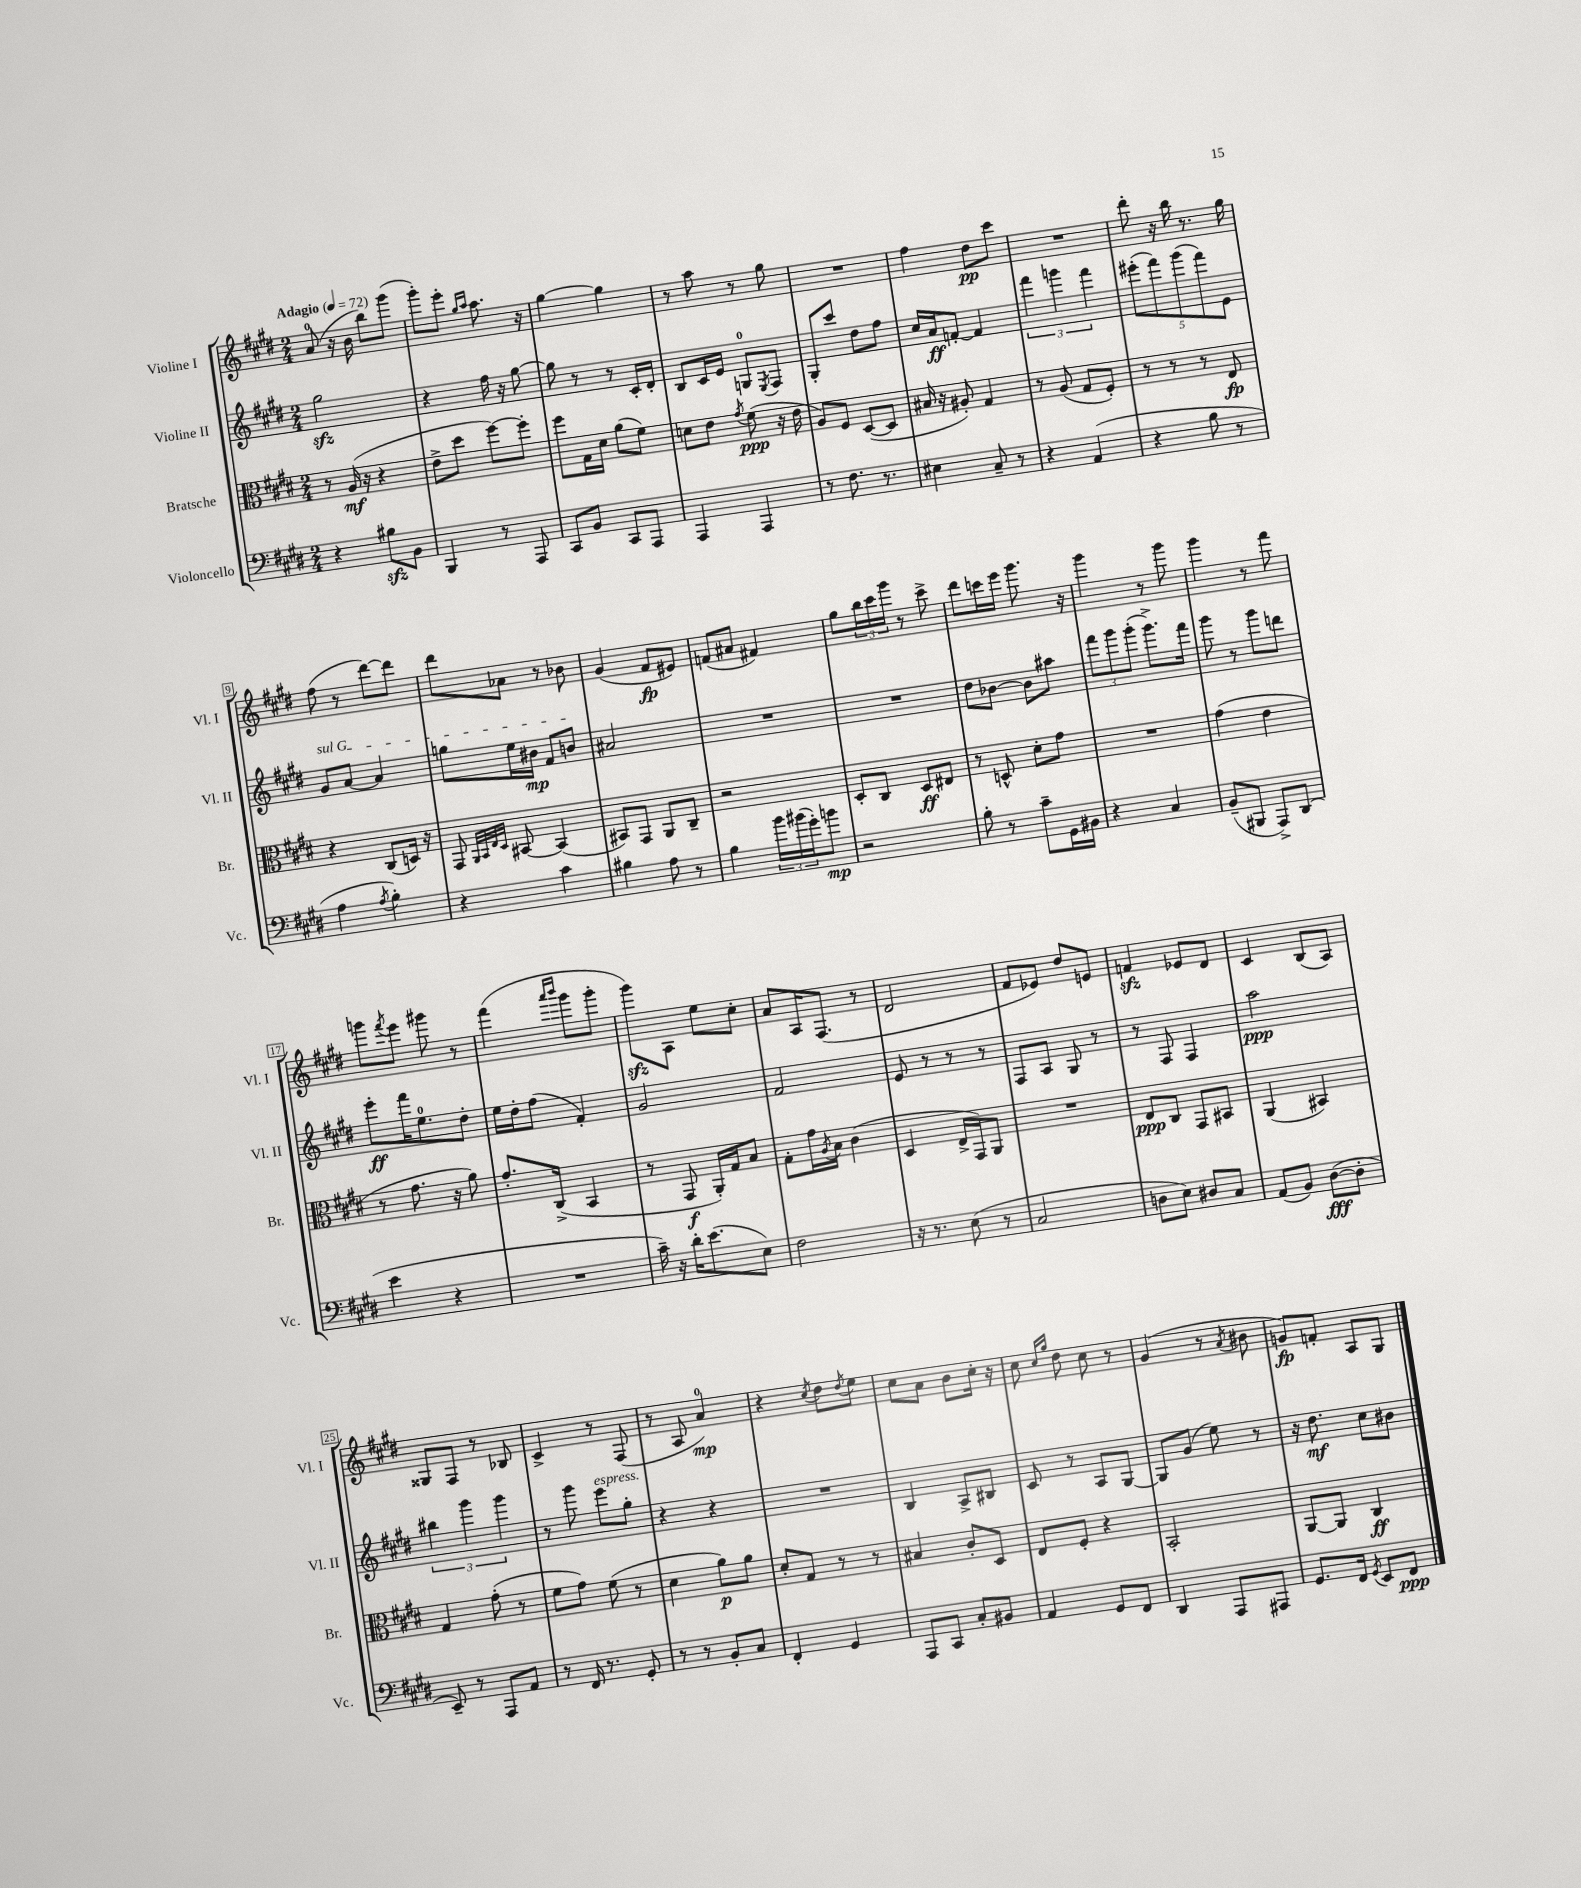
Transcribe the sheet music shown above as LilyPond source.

<<
\new StaffGroup <<
\new Staff = "s0" \with { instrumentName = "Violine I" shortInstrumentName = "Vl. I" } {
    \clef treble \key e \major \numericTimeSignature \time 2/4 \tempo "Adagio" 4 = 72
    a'8-0( r16 b'16 b''8) gis'''8( |
    gis'''8-.) e'''8-. \grace { gis''16 a''16 } a''8. r16 |
    gis''4~ gis''4 |
    r8 a''8 r8 gis''8 |
    R2 |
    fis''4 dis''8\pp cis'''8 |
    R2 |
    dis'''8-. r16 b''16 r8. gis''16 |
    fis''8( r8 dis'''8~) dis'''8 |
    dis'''8 aes'8 r8 bes'8 |
    gis'4( fis'8\fp eis'8) |
    f'8( ais'8 fis'4) |
    gis''8 \tuplet 3/2 { b''16 cis'''16 gis'''16 } r8 cis'''8-> |
    dis'''8 c'''16 e'''16 gis'''8. r16 |
    gis'''4 r8 gis'''8 |
    gis'''4 r8 fis'''8 |
    g'''8 \acciaccatura { fis'''8 } e'''8 gis'''8 r8 |
    fis'''4( \grace { a'''16 b'''16 } gis'''8 gis'''8-. |
    gis'''8\sfz) a8 e''8 cis''8-. |
    a'8 a16 fis8.( r8 |
    dis'2 |
    fis'8 ees'8) dis''8 e'8 |
    f'4\sfz ees'8 dis'8 |
    cis'4 b8( a8) |
    gisis8 fis8 r8 bes8 |
    cis'4-> r8 fis8( |
    r8 a8 a'4-0\mp) |
    r4 \acciaccatura { cis''8 } dis''8 \acciaccatura { dis''8 } e''8 |
    cis''8 a'8 b'8 cis''16-. r16 |
    cis''8 \grace { cis''16 gis''16 } dis''8 cis''8 r8 |
    gis'4( r8 \acciaccatura { a'8 } bis'8 |
    g'8\fp) f'8-. a8 gis8 \bar "|." |
}
\new Staff = "s1" \with { instrumentName = "Violine II" shortInstrumentName = "Vl. II" } {
    \clef treble \key e \major \numericTimeSignature \time 2/4
    gis''2\sfz |
    r4 fis''16 r16 gis''8~ |
    gis''8 r8 r8 cis'16-. dis'16-. |
    b8 cis'16 e'16 g8-0 \acciaccatura { e8 } fis8 |
    gis8-. cis'''8 dis''8 fis''8 |
    cis''16 a'16\ff f'8~-. f'4 |
    \tuplet 3/2 { fis'''4 g'''4 fis'''4 } |
    \tuplet 5/4 { eis'''8-.( fis'''8) gis'''8( fis'''8) e'8 } |
    \once \override TextSpanner.bound-details.left.text = \markup { \italic "sul G" } gis'8\startTextSpan a'8~ a'4 |
    g''8 e''16 bis'16\mp fis'8 b'8\stopTextSpan |
    ais'2 |
    R2 |
    R2 |
    dis''8 bes'8~ bes'8 ais''8 |
    \tuplet 3/2 { fis'''8 gis'''8 gis'''8-.( } gis'''8.->) fis'''16 |
    gis'''8 r8 gis'''8 d'''8 |
    e'''8-.\ff fis'''16 e''8.-0 dis''8-. |
    e''16 dis''16-. fis''8( fis'4-.) |
    gis'2 |
    fis'2 |
    e'8 r8 r8 r8 |
    fis8 a8 gis8 r8 |
    r8 fis8 fis4 |
    a''2\ppp |
    \tuplet 3/2 { bis''4 gis'''4 gis'''4 } |
    r8 gis'''8 e'''8^\markup { \italic "espress." } gis''8-. |
    r4 r4 |
    R2 |
    b4 a8-> bis8 |
    cis'8 r8 a8 gis8~ |
    gis8 gis'8( e''8) r8 |
    r16 dis''8.\mf cis''8 bis'8 \bar "|." |
}
\new Staff = "s2" \with { instrumentName = "Bratsche" shortInstrumentName = "Br." } {
    \clef alto \key e \major \numericTimeSignature \time 2/4
    r8 a16\mf( r16 r4 |
    e'8-> dis''8 fis''8~) fis''8-. |
    fis''8 gis16 dis'16 a'8( fis'8) |
    d'8 e'8 \acciaccatura { gis'8 } fis'8\ppp( r16 e'16 |
    a8) fis8 dis8~( dis8 |
    bis16 r16 ais8-.) gis4 |
    r8 a8( gis8 fis8-.) |
    r8 r8 r8 e8\fp |
    r4 cis8( d16) r16 |
    gis,8 \grace { a,32 b,32 e32 dis32 } bis,8~ bis,4( |
    bis,8) gis,8 a,8 cis8-- |
    r2 |
    dis8-. cis8 dis8\ff eis8 |
    r8 d8-^ dis'8-. gis'8 |
    R2 |
    gis'4( e'4 |
    r8 gis'8. r16 a'8) |
    gis'8.-. cis16->( b,4 |
    r8 gis,8\f a,16-.) gis16 b8 |
    gis8-. gis'16 \acciaccatura { a8 } b16 cis'4( |
    dis4 e16-> gis,16) a,8 |
    R2 |
    e8\ppp cis8 gis,8 bis,8 |
    a,4( bis,4) |
    gis4 gis'8-.( r8 |
    fis'8 gis'8) fis'8( r8 |
    dis'4 a'8\p) a'8 |
    dis'8-. gis8 r8 r8 |
    bis4 cis'8-. dis8 |
    e8 fis8-. r4 |
    b,2-. |
    a,8~ a,8 cis4\ff \bar "|." |
}
\new Staff = "s3" \with { instrumentName = "Violoncello" shortInstrumentName = "Vc." } {
    \clef bass \key e \major \numericTimeSignature \time 2/4
    r4 bis8\sfz b,8 |
    b,,4 r8 a,,8 |
    cis,8 b,8 cis,8 a,,8 |
    a,,4 a,,4 |
    r8 fis8. r8. |
    eis4 cis8-- r8 |
    r4 a,4( |
    r4 b8 r8 |
    a4 \acciaccatura { a8 } b4-.) |
    r4 cis'4 |
    bis4 a8 r8 |
    b4 \tuplet 3/2 { b'16 bis'16( gis'16-.) } b'8\mp |
    r2 |
    b8-. r8 cis'8-- gis,16 bis,16 |
    r4 cis4 |
    b,8--( bis,,8 a,,8->) dis,8( |
    e'4 r4 |
    R2 |
    cis'16--) r16 dis'16-. e'8.( e8) |
    fis2 |
    r16 r8. e8( r8 |
    cis2 |
    d8 e8) dis8 cis8 |
    a,8( b,8) dis8~\fff( dis8-. |
    e,8--) r8 a,,8 a,8 |
    r8 fis,16 r8. gis,8-. |
    r8 r8 b,8-. cis8 |
    fis,4-. gis,4 |
    a,,8 cis,8 cis8-. bis,8 |
    a,4 gis,8 fis,8 |
    dis,4 a,,8 ais,,8 |
    gis,8. fis,16 \acciaccatura { gis,8 } e,8 fis,8\ppp \bar "|." |
}
>>
>>
\layout { \context { \Score \override BarNumber.stencil = #(make-stencil-boxer 0.1 0.3 ly:text-interface::print) } }
